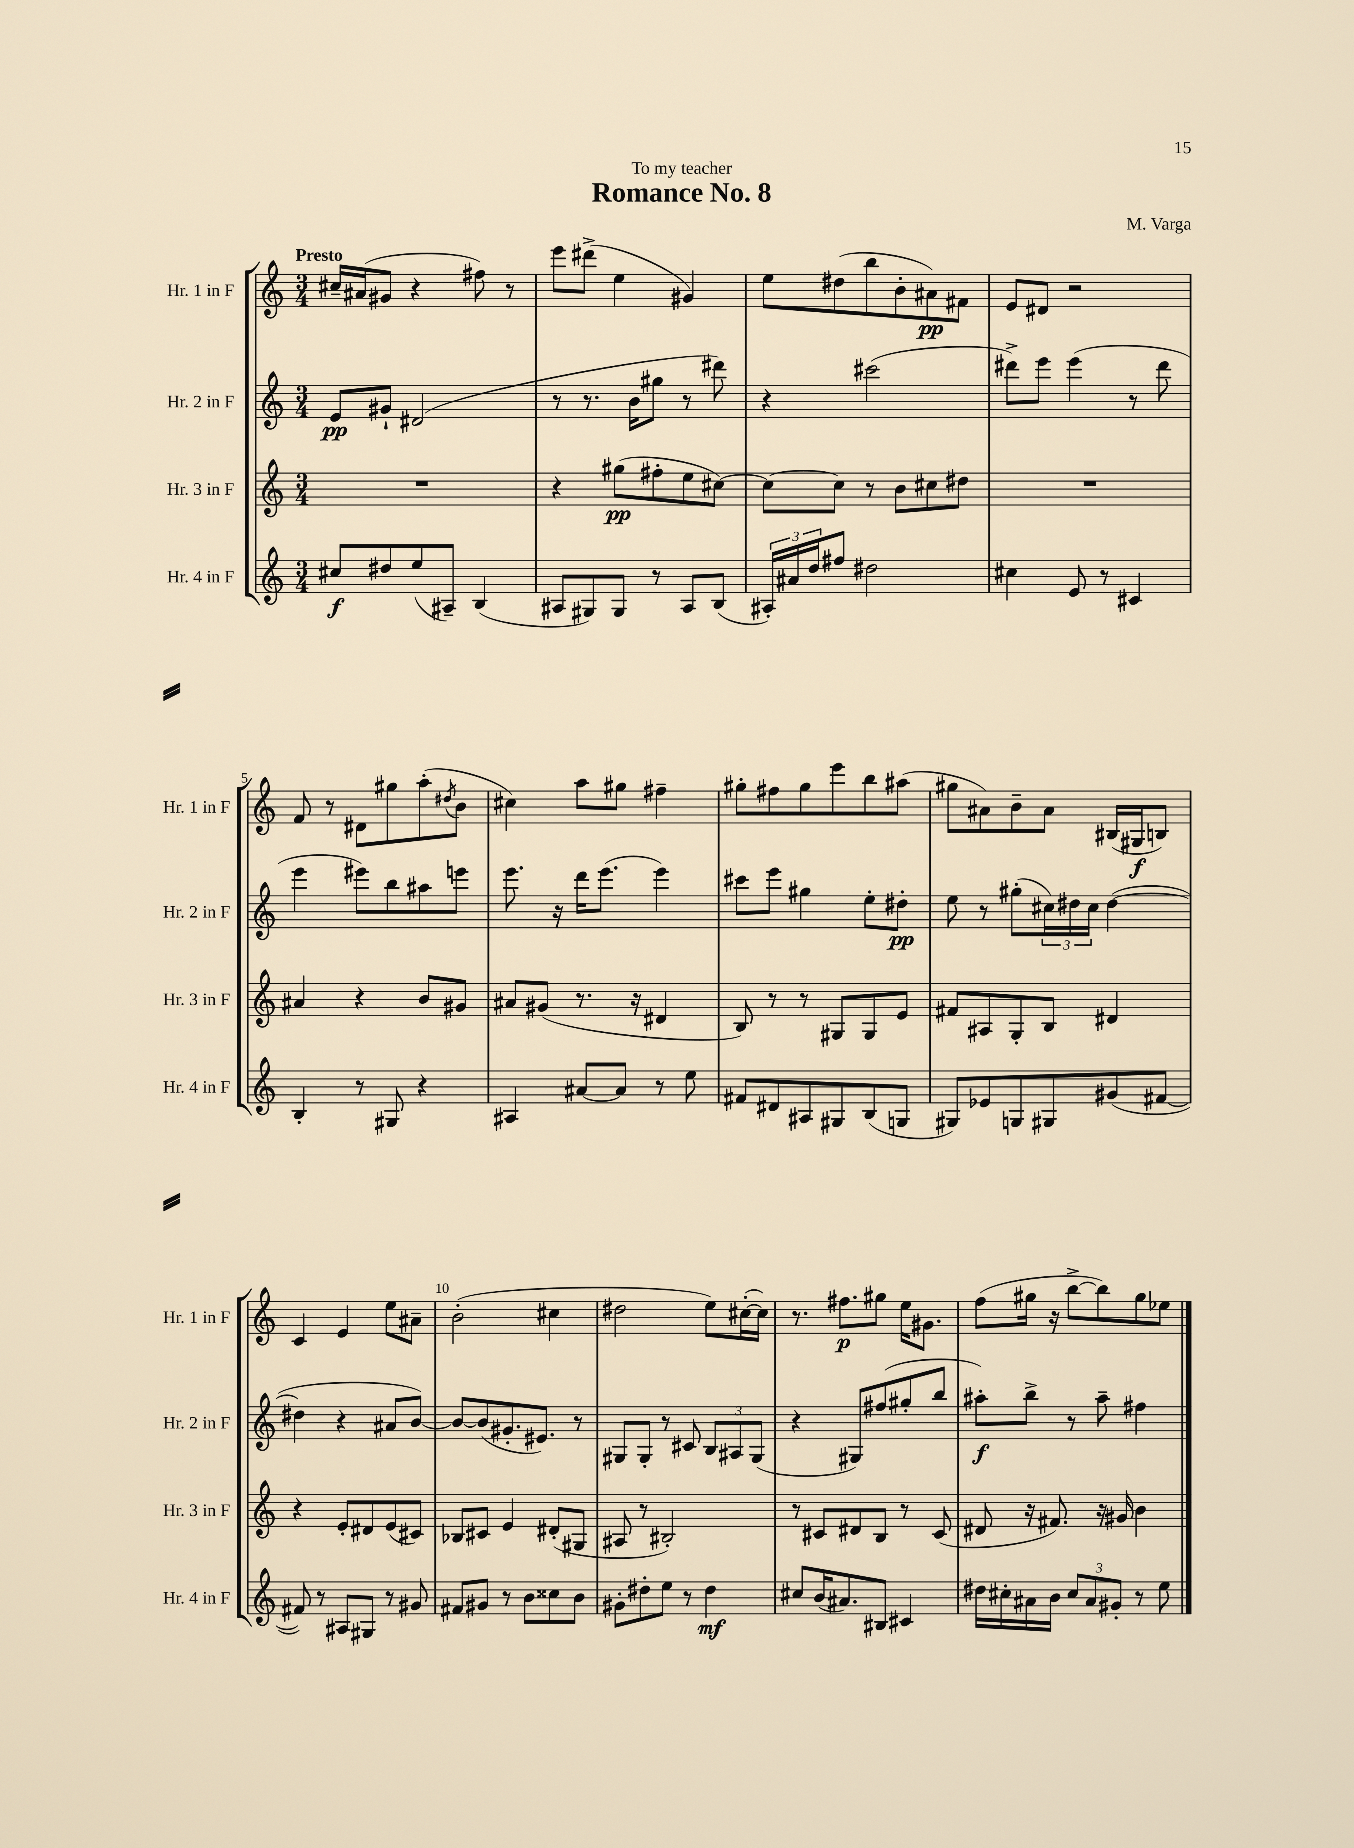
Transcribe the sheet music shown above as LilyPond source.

\header { title = "Romance No. 8" composer = "M. Varga" dedication = "To my teacher" }
<<
\new StaffGroup <<
\new Staff = "s0" \with { instrumentName = "Hr. 1 in F" shortInstrumentName = "Hr. 1 in F" } {
    \clef treble \key c \major \numericTimeSignature \time 3/4 \tempo "Presto"
    cis''16-- ais'16( gis'8 r4 fis''8) r8 |
    e'''8 dis'''8->( e''4 gis'4) |
    e''8 dis''8( b''8 b'8-. ais'8\pp) fis'8 |
    e'8 dis'8 r2 |
    f'8 r8 dis'8 gis''8 a''8-.( \acciaccatura { dis''8 } b'8 |
    cis''4) a''8 gis''8 fis''4-- |
    gis''8-. fis''8 gis''8 e'''8 b''8 ais''8( |
    gis''8 ais'8) b'8-- ais'8 bis16( gis16\f b8) |
    c'4 e'4 e''8 ais'8-- |
    b'2-.( cis''4 |
    dis''2 e''8) cis''16~-.( cis''16) |
    r8. fis''8.\p gis''8 e''16 gis'8. |
    f''8( gis''16 r16 b''8~-> b''8) gis''8 ees''8 \bar "|." |
}
\new Staff = "s1" \with { instrumentName = "Hr. 2 in F" shortInstrumentName = "Hr. 2 in F" } {
    \clef treble \key c \major \numericTimeSignature \time 3/4
    e'8\pp gis'8-! dis'2( |
    r8 r8. b'16 gis''8 r8 dis'''8) |
    r4 cis'''2( |
    dis'''8->) e'''8 e'''4( r8 dis'''8 |
    e'''4 eis'''8) b''8 ais''8 e'''8 |
    e'''8. r16 d'''16 e'''8.( e'''4) |
    cis'''8 e'''8 gis''4 e''8-. dis''8-.\pp |
    e''8 r8 gis''8-.( \tuplet 3/2 { cis''16) dis''16 cis''16 } dis''4~( |
    dis''4 r4 ais'8 b'8~) |
    b'8~ b'8( gis'8.-. eis'8.) r8 |
    gis8 gis8-. r8 cis'8 \tuplet 3/2 { b8 ais8 gis8( } |
    r4 gis8) fis''8( gis''8-. b''8 |
    ais''8-.\f) b''8-> r8 ais''8-- fis''4 \bar "|." |
}
\new Staff = "s2" \with { instrumentName = "Hr. 3 in F" shortInstrumentName = "Hr. 3 in F" } {
    \clef treble \key c \major \numericTimeSignature \time 3/4
    R2. |
    r4 gis''8\pp( fis''8-. e''8 cis''8~) |
    cis''8~ cis''8 r8 b'8 cis''8 dis''8 |
    R2. |
    ais'4 r4 b'8 gis'8 |
    ais'8 gis'8( r8. r16 dis'4 |
    b8) r8 r8 gis8 gis8 e'8 |
    fis'8 ais8 g8-. b8 dis'4 |
    r4 e'8-. dis'8 e'8( cis'8) |
    bes8 cis'8 e'4 dis'8-.( gis8 |
    ais8 r8 bis2-.) |
    r8 cis'8 dis'8 b8 r8 cis'8( |
    dis'8 r16 fis'8.) r16 gis'16 b'4 \bar "|." |
}
\new Staff = "s3" \with { instrumentName = "Hr. 4 in F" shortInstrumentName = "Hr. 4 in F" } {
    \clef treble \key c \major \numericTimeSignature \time 3/4
    cis''8\f dis''8 e''8( ais8--) b4( |
    ais8 gis8) gis8 r8 ais8 b8( |
    \tuplet 3/2 { ais16-.) ais'16 d''16 } fis''8 dis''2 |
    cis''4 e'8 r8 cis'4 |
    b4-. r8 gis8 r4 |
    ais4 ais'8~ ais'8 r8 e''8 |
    fis'8 dis'8 ais8 gis8 b8( g8 |
    gis8) ees'8 g8 gis8 gis'8( fis'8~ |
    fis'8) r8 ais8 gis8 r8 gis'8 |
    fis'8 gis'8 r8 b'8 cisis''8 b'8 |
    gis'8-. dis''8-. e''8 r8 dis''4\mf |
    cis''8 b'16( ais'8.) bis8 cis'4 |
    dis''16 cis''16-. ais'16 b'16 \tuplet 3/2 { cis''8 ais'8 gis'8-. } r8 e''8 \bar "|." |
}
>>
>>
\layout { \context { \Score \override BarNumber.break-visibility = ##(#f #t #t) barNumberVisibility = #(every-nth-bar-number-visible 5) } }
